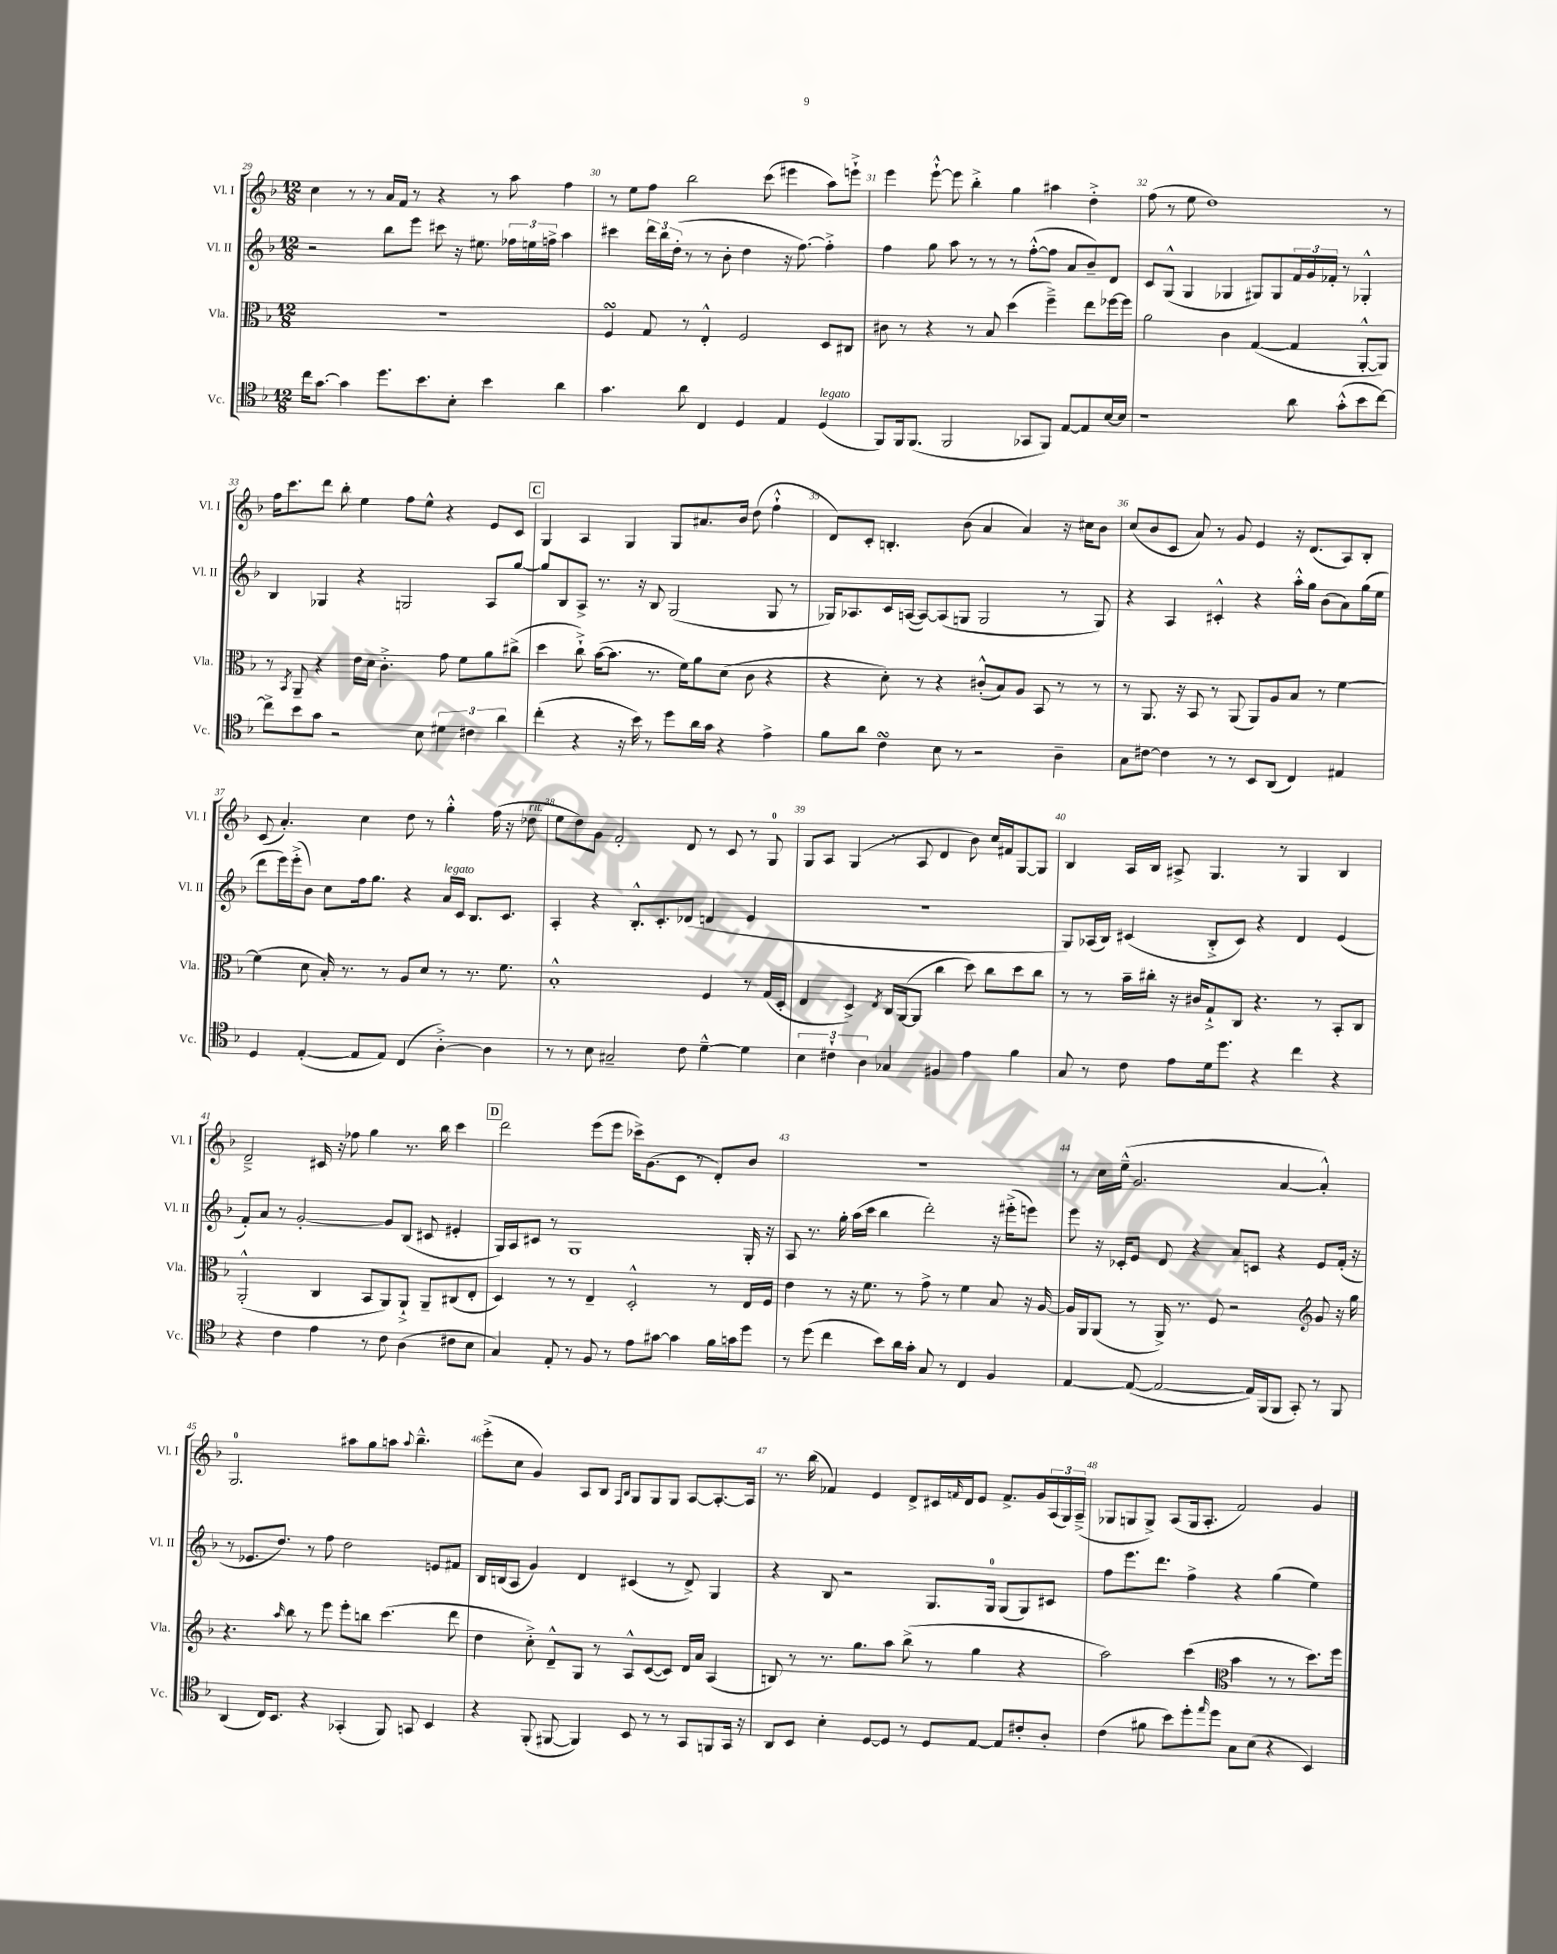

**kern	**kern	**kern	**kern
*staff4	*staff3	*staff2	*staff1
*clefC4	*clefC3	*clefG2	*clefG2
*k[b-]	*k[b-]	*k[b-]	*k[b-]
*M12/8	*M12/8	*M12/8	*M12/8
16cc	1.r	2r	4cc
[8.g	.	.	.
4g]	.	.	8r
.	.	.	8r
8.dd	.	8bb-	16a
.	.	.	16f
.	.	8eee	8r
8.b-	.	.	.
.	.	8ccc#	4r
8B-'	.	16r	.
.	.	8.ee#	.
4b-	.	.	8r
.	.	24ff-	8aa
.	.	24ee	.
.	.	24ff^	.
4a	.	4aa	4ff
=	=	=	=
4.g	4F	4ccc#	8r
.	.	.	8ee
.	8G	24ddd	8ff
.	.	24bb-	.
.	.	(24dd'	.
8a	8r	8r	2bb-
4C	4E'^^	8r	.
.	.	8b-'	.
4D	2F	4dd	.
.	.	.	(8ccc
4E	.	16r	4eee#
.	.	[8.ff)	.
(4D	8D	4ff'^]	8aa)
.	8C#	.	8eee`^
=	=	=	=
8FF)	8c#	4ff	4eee
16FF	8r	.	.
(8.FF	.	.	.
.	4r	8gg	[8eee`^^
2FF	.	8aa	8eee]
.	8r	8r	4bb-'^
.	8B-	8r	.
.	(4dd	8r	4gg
8GG-	.	([8ff'^^	.
8FF)	4ff~^)	8ff]	4aa#
[8E	.	8a	.
8E]	8ee	8b-~)	4dd'^
[16B-	[16ff-	8d	.
16B-]	16ff-]	.	.
=	=	=	=
1r	2a	8c	(8ff
.	.	(8G^^	8r
.	.	4G	8ee
.	.	.	1dd)
.	4c	4G-	.
.	([4G	8G#)	.
.	.	8G#	.
8a	4G]	24f	.
.	.	24g	.
.	.	24f-'	.
(8g'^^	.	8r	.
8b-	[8AA'^^	4G-'^^	.
[8cc)	8AA])	.	8r
=	=	=	=
8cc^]	8r	4B-	16ff
.	.	.	8.ccc
.	8qBB-	.	.
8b-	8AA~	.	.
8g	4r	4G-	8ddd
2r	.	.	8bb-'
.	16e	4r	4ee
.	16d	.	.
.	4.c'^	.	.
.	.	2G	8ff
8B-	.	.	8ee^^
6d#	8g	.	4r
.	8f	.	.
6c#	.	.	.
.	8a	8A	8e
6a	.	.	.
.	(8cc#^	[8gg	8c
=	=	=	=
(4cc'	4dd	8gg]	4G
.	.	8B-	.
4r	8cc`^)	8A^	4A
.	([16b-	8.r	.
.	8.b-]	.	.
16r	.	.	4G
16b-)	.	16r	.
8r	8.r	8B-	.
8dd	.	(2G	8G
.	16f)	.	.
16a	8a	.	8.a#
16g	.	.	.
4r	(8d	.	.
.	.	.	16b-
.	8c	.	(8dd
4e^	4r	8G	4ff`^^
.	.	8r	.
=	=	=	=
8f	4r	16G-)	8d)
.	.	8.A-	.
8a	.	.	8c'
4c	8d')	16c	4.B'
.	.	([16A	.
.	8r	8A_)	.
8B-	4r	(8A]	.
8r	.	8G	(8b-
2r	(8c#'^^	2G	4a
.	8B-)	.	.
.	8A	.	4a)
.	8BB-	.	.
4A~	8r	8r	16r
.	.	.	16cc#
.	8r	8G)	8b-
=	=	=	=
8G	8r	4r	(8cc
[8c#	8.AA	.	8b-
4c#]	.	4A	8c
.	16r	.	.
.	8BB-	.	8a)
8r	8r	4c#'^^	8r
8r	(8AA	.	8g
8BB-	8AA)	4r	4e
(8AA	8A	.	.
4C)	8B-	16aa'^^	16r
.	.	16gg	(8.d
.	8r	(8b-	.
4E#	[4f	8a)	8A)
.	.	(16gg	8B-'
.	.	16ee	.
=	=	=	=
4D	(4f]	8ddd	(8c
.	.	16eee)	4.a')
.	.	(16eee'^	.
([4E'	8d	8b-)	.
.	16B-')	8cc	.
.	8.r	.	.
8E]	.	16ff	4cc
.	.	8.gg	.
8E)	8r	.	.
(4C	8A	4r	8dd
.	8d	.	8r
[4A'^)	8r	16a	4gg'^^
.	.	16c	.
.	8.r	8.B-	.
4A]	.	.	(16ff
.	8.f	8.c	16r
.	.	.	8dd-
=	=	=	=
8r	1B-'^^	4A'	8ee
8r	.	.	8dd)
8B-	.	4r	8g
2G#~	.	.	2f'
.	.	8.B-'^^	.
.	.	8.c'	.
8c	.	(8d-	8d
[4d~^^	4F	4d	8r
.	.	.	8c
4d]	8r	4e	8r
.	(16G	.	8G
.	16D'	.	.
=	=	=	=
6B-	4E	1.r	8G
.	.	.	8A
6c#`	.	.	.
.	4D^)	.	(4G
6A	.	.	.
.	8qE	.	.
4G-	16C	.	8r
.	([16AA	.	.
.	8AA]	.	8A
4F#	4cc	.	4d
4e	8dd)	.	8b-)
.	8cc	.	16cc
.	.	.	16f#
4f	8dd	.	[8G
.	8cc	.	8G]
=	=	=	=
8G	8r	8G)	4B-
8r	8r	(16A-	.
.	.	16B-)	.
8c	16b-~	(4c#	16A
.	16cc#'	.	16B-
8e	16r	.	8A#^
.	16c#	.	.
16d	8G`^	8B-'^	4.G
8.dd	.	.	.
.	8C	8c#)	.
4r	4.r	4r	.
.	.	.	8r
4cc	.	4d	4G
.	8r	.	.
4r	8BB-'	(4e	4B-
.	8C	.	.
=	=	=	=
4r	(2AA'^^	8f')	2d~^
.	.	8a	.
4c	.	8r	.
.	.	[2g'	.
4e	4C	.	16c#
.	.	.	16r
.	.	.	8ff-
8r	8BB-	.	4gg
8c	8AA)	8g]	.
(4A	8AA`^	(8B-	8.r
.	8AA~	8c#	.
.	.	.	16bb-
8c#	(8C#	4e#'	4ccc
8B-	8E'	.	.
=	=	=	=
4G)	4D)	16G)	2ddd
.	.	16A	.
.	.	8c#	.
8E'	8r	8r	.
8r	8r	1G	.
8F	4E~	.	(8eee
8r	.	.	8eee
8e	2D'^^	.	16ccc-^)
.	.	.	(8.g
[8g#	.	.	.
4g#]	.	.	8c
.	.	.	8r
16f	8r	.	8d')
16g	.	.	.
8dd	16E	16G'	8b-
.	16F	16r	.
=	=	=	=
8r	4e	8A	1.r
(8dd	.	8.r	.
4cc	8r	.	.
.	.	16gg'	.
.	16r	(16aa	.
.	8.f	16ccc	.
8b-)	.	4bb-	.
16a	8r	.	.
16g'	.	.	.
8G	8g^	2ddd')	.
8r	8r	.	.
4C	4f	.	.
4F	8B-	16r	.
.	.	(16eee#'^	.
.	16r	8eee)	.
.	[16A	.	.
=	=	=	=
[4E	16A]	8eee	8r
.	16AA	.	.
.	(8AA	16r	16cc
.	.	16c-'	(16ee~^^
(8E_	8r	8e	2.g
2E_	16AA^)	8d	.
.	8.r	.	.
.	.	4r	.
.	8F	.	.
.	2r	8a	.
16E])	.	8c	.
(16FF	.	.	.
8FF	.	4r	[4a
8GG')	.	.	.
*	*clefG2	*	*
8r	8g	8e	4a'^^])
8FF	16r	(16f'	.
.	16gg	16r	.
=	=	=	=
(4AA	4.r	8r	2.G
.	.	8.e-	.
16C)	.	.	.
8.BB-	.	8.dd)	.
.	16qqaa	.	.
.	8bb-	.	.
4r	8r	8r	.
.	8eee	8ff	.
(4GG-'	8eee'	2dd	8aa#
.	8bb	.	8gg
8FF)	(4.ccc	.	8aa
.	.	.	8qqaa
8GG	.	.	4.bb-~^^
4BB-	.	8e	.
.	8ddd	8f#	.
=	=	=	=
4r	4dd	16B-	(8eee'^
.	.	(16B	.
.	.	8A	8cc
(8FF'	8cc'^)	4g)	4g)
[8FF#	8d~^^	.	.
4FF#])	8G	4d	8A
.	8r	.	8B-
.	.	.	16qqF
.	.	.	16qqB-
8BB-	8A^^	(4c#	8G
8r	([8c	.	8G
8r	8c])	8r	8G
8GG	16d	8d^)	[8A
.	16a	.	.
8FF	(4A	4G	8.A'_
16GG	.	.	.
16r	.	.	16A]
=	=	=	=
8AA	8B)	4r	8.r
8BB-	8r	.	.
.	.	.	(16bb-
4B-'	8.r	8B-	4f-)
.	.	2r	.
.	8.gg	.	.
[8D	.	.	4e
8D]	8aa	.	.
8r	(8bb-^	.	8d^
8D	8r	8.G	16c#
.	.	.	16qqf
.	.	.	16d
[8E	4gg	.	8e
.	.	16G	.
8E]	.	(8G	8.f^
8c#'	4r	8G)	.
.	.	.	16g
8A'	.	8c#	(24A
.	.	.	24G)
.	.	.	(24A~^
=	=	=	=
(4c	2aa)	8ff	8G-
.	.	8.eee	8G
8f#	.	.	8G^)
.	.	8.ddd	.
8b-)	.	.	(8A
8dd'	(4ccc	4ff^	16G
.	.	.	8.A'
16qqee	.	.	.
8dd	.	.	.
*	*clefC3	*	*
8G	4b-	4r	2f)
(8B-	.	.	.
4r	8r	(4gg	.
.	8r	.	.
4BB-)	8.dd)	4ee)	4g
.	16ff	.	.
==	==	==	==
*-	*-	*-	*-
